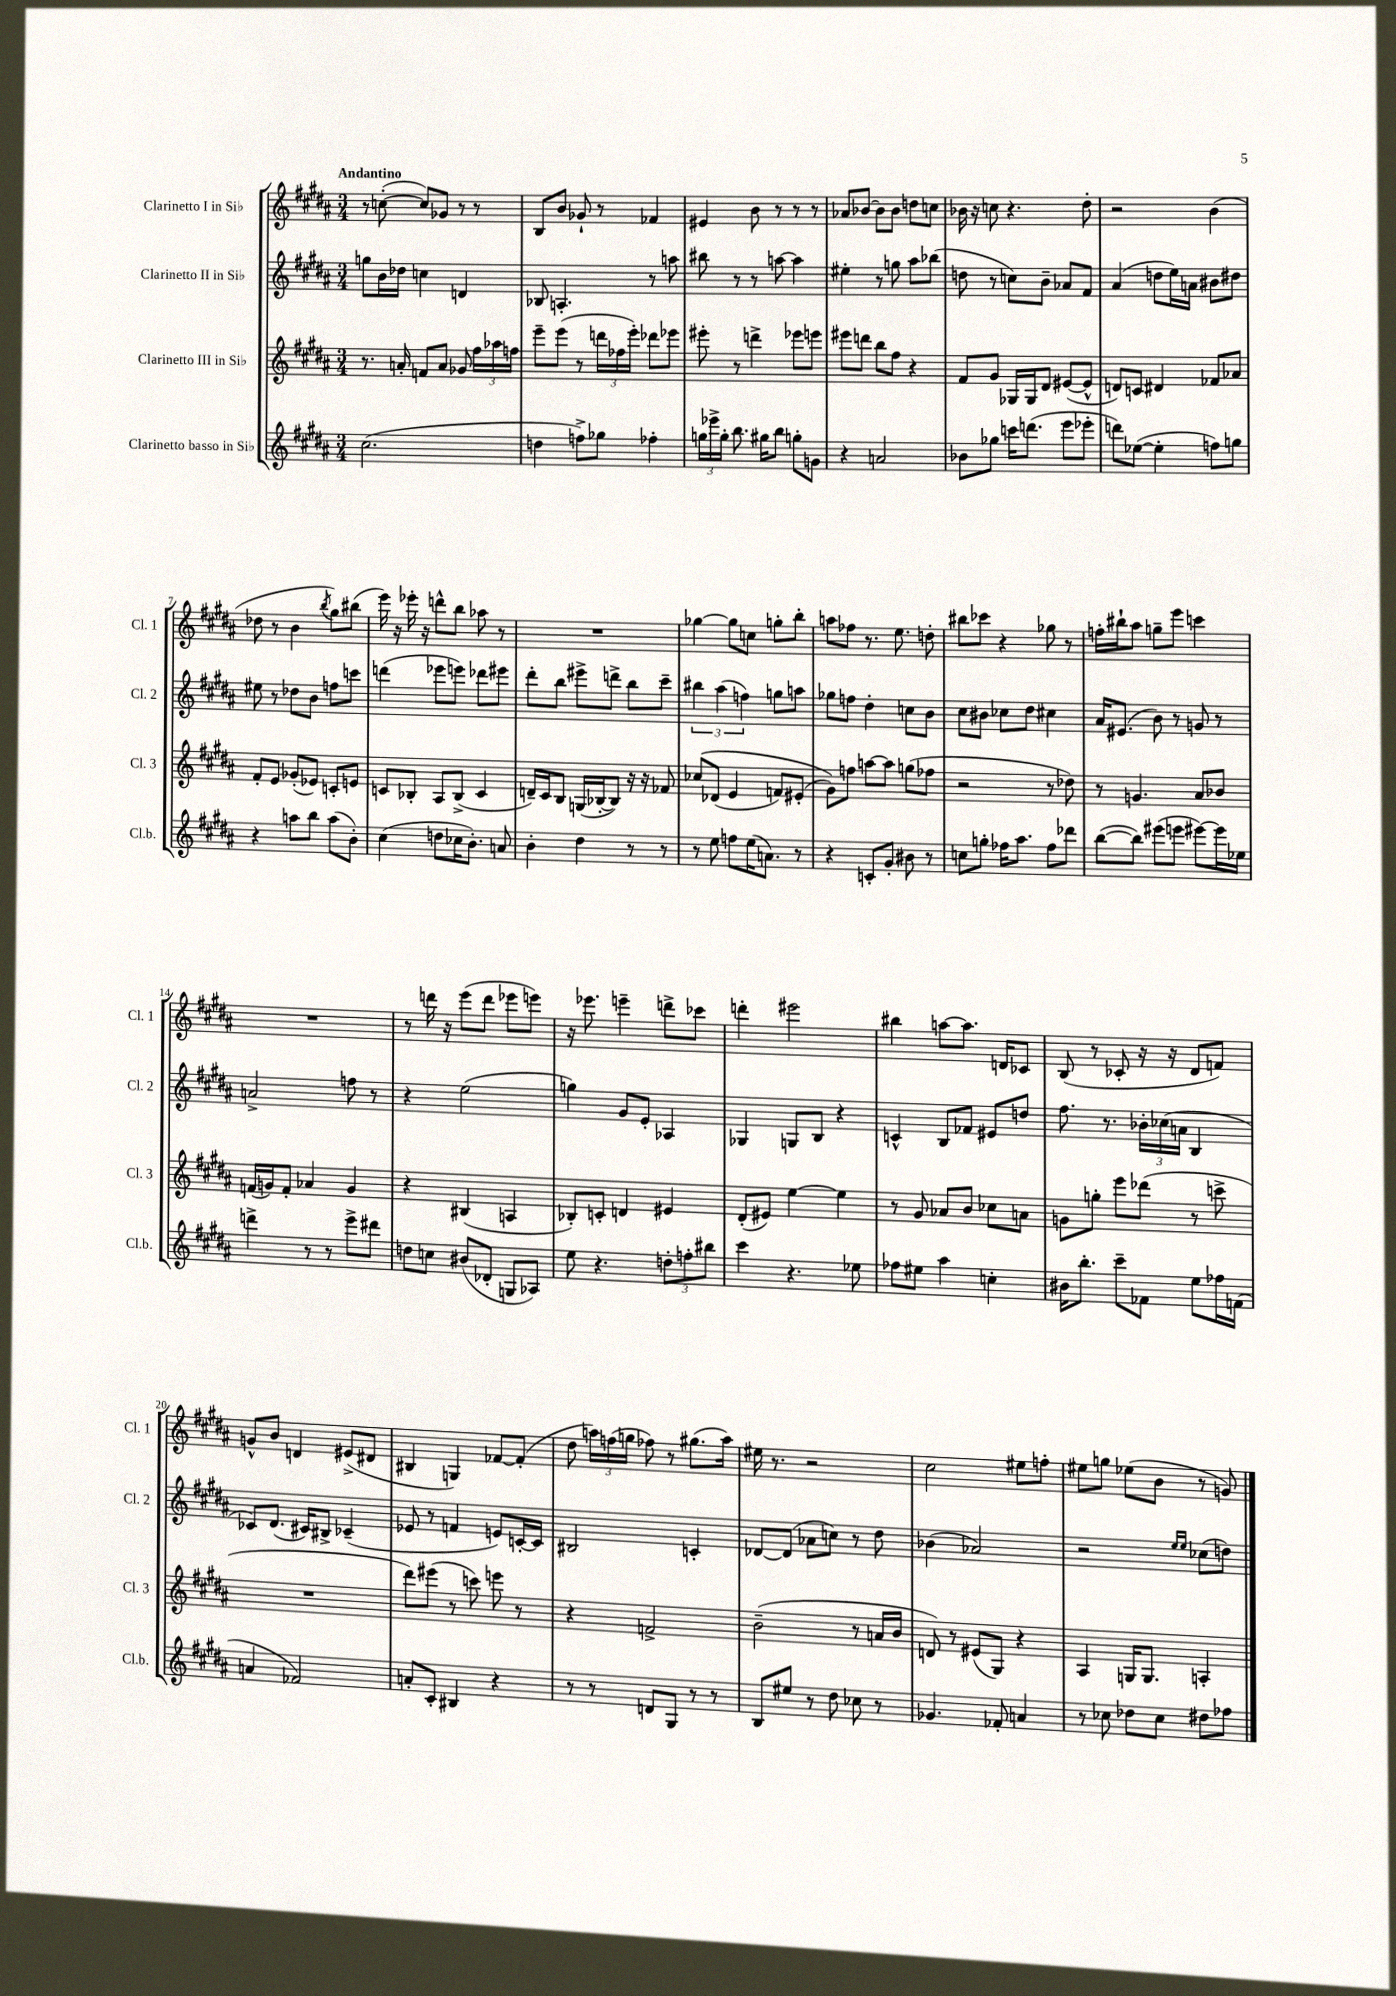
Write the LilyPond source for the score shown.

<<
\new StaffGroup <<
\new Staff = "s0" \with { instrumentName = "Clarinetto I in Sib" shortInstrumentName = "Cl. 1" } {
    \clef treble \key b \major \numericTimeSignature \time 3/4 \tempo "Andantino"
    \autoBeamOff r8 c''8~-.( c''8[) ges'8] r8 r8 |
    b8[ b'8] ges'8-! r8 fes'4 |
    eis'4 b'8 r8 r8 r8 |
    aes'8[ bes'8]~ bes'8[ bes'8] d''8[ c''8] |
    bes'16 r16 c''8 r4. dis''8-. |
    r2 b'4( |
    des''8 r8 b'4 \acciaccatura { b''8 } gis''8[) bis''8]( |
    e'''16) r16 ees'''16-. r16 d'''8[-^ b''8] aes''8 r8 |
    R2. |
    ges''4~ ges''8[ c''8] g''8[-. b''8]-. |
    a''8[ fes''8] r8. e''8. d''8-. |
    bis''8[ ces'''8] r4 ges''8 r8 |
    f''16[-. bis''16-! ais''8] g''8[-- e'''8] c'''4 |
    R2. |
    r8 d'''16 r16 e'''8[( d'''8] ees'''8[ e'''8]) |
    r16 ees'''8. e'''4-- d'''8[-> ces'''8] |
    d'''4-. eis'''2 |
    bis''4 a''8[~ a''8.] d'16[ ces'8] |
    b8( r8 ces'8-. r16 r16 dis'8[ f'8]) |
    g'8[-^ b'8] d'4 eis'8[->( dis'8] |
    bis4 g4) fes'8[~ fes'8]-.( |
    dis''8 \tuplet 3/2 { a''16[) f''16( g''16] } fes''8) r8 gis''8.[( a''16]) |
    eis''16 r8. r2 |
    cis''2 eis''8[ f''8]-. |
    eis''8[ g''8] ees''8[( b'8] r8 g'8) \bar "|." |
}
\new Staff = "s1" \with { instrumentName = "Clarinetto II in Sib" shortInstrumentName = "Cl. 2" } {
    \clef treble \key b \major \numericTimeSignature \time 3/4
    \autoBeamOff g''8[ b'16 des''16] c''4 d'4 |
    bes8 a4.-. r8 a''8 |
    bis''8 r8 r8 a''8~ a''4 |
    eis''4-. r8 g''8 ais''8[ bes''8]( |
    d''8 r8 c''8[) b'8]-- aes'8[ fis'8] |
    ais'4( d''8[ e''16) a'16] bis'8[ dis''8] |
    eis''8 r8 des''8[ b'8] f''8[ c'''8] |
    d'''4( ees'''8[ e'''8]) des'''8[ eis'''8] |
    dis'''8[-. b''8] eis'''8[-> d'''8]-> b''8[ cis'''8]-- |
    \tuplet 3/2 { bis''4 ais''4( f''4) } g''8[ a''8] |
    ges''8[ f''8] dis''4-. c''8[ b'8] |
    cis''8[ bis'8] ces''8[ dis''8] cis''4 |
    ais'16[ eis'8.]( b'8) r8 g'8 r8 |
    a'2-> f''8 r8 |
    r4 e''2( |
    g''4) gis'8[ e'8]-. aes4 |
    ges4 g8[ b8] r4 |
    c'4-^ b8[ fes'8] eis'8[ d''8] |
    fis''8. r8. \tuplet 3/2 { bes'16[-. ces''16( a'16] } b4 |
    ces'8[) dis'8.]( cis'16[) bis8]-> ces'4--( |
    ees'8 r8 f'4 e'8[) c'16~-. c'16] |
    bis2 c'4-. |
    des'8[~ des'8]( aes'8[ c''8]) r8 dis''8 |
    bes'4( aes'2) |
    r2 \grace { e''16[ e''16] } ces''8[( d''8]) \bar "|." |
}
\new Staff = "s2" \with { instrumentName = "Clarinetto III in Sib" shortInstrumentName = "Cl. 3" } {
    \clef treble \key b \major \numericTimeSignature \time 3/4
    \autoBeamOff r8. a'16-. f'8[ a'8] ges'8 \tuplet 3/2 { fis''16[ aes''16 f''16] } |
    e'''8[-- e'''8]( r8 \tuplet 3/2 { d'''16[ fes''16 e'''16]-.) } des'''8[ ees'''8] |
    eis'''8-. r8 d'''4-> ees'''8[ e'''8] |
    eis'''8[ d'''8] b''8[ fis''8] r4 |
    fis'8[ gis'8] ges16[ ges16 dis'8] eis'8[~( eis'8]-^ |
    d'8[) c'8] dis'4 fes'8[ aes'8] |
    fis'8[-. e'8] ges'8[-.( ees'8]) c'8[-. e'8] |
    c'8[ bes8]-. ais8[ bes8]->( c'4 |
    d'16[--) cis'16 b8] g16[( bes16~-. bes8]) r16 r16 fes'8 |
    ces''8[\( des'8]( e'4 f'8[) eis'8]-.( |
    gis'8[)\) f''8] a''8[~ a''8] g''8[( fes''8] |
    r2 r8 des''8) |
    r8 g'4. ais'8[ bes'8] |
    f'16[( g'16) f'8]-. aes'4 g'4 |
    r4 bis4( a4 |
    bes8[-.) c'8]-. d'4 eis'4 |
    dis'8[-.( eis'8]) e''4~ e''4 |
    r8 gis'8 aes'8[ b'8] ces''8[ a'8] |
    g'8[ g''8]-. e'''8[ des'''8]( r8 c'''8-> |
    R2. |
    dis'''8[) eis'''8]( r8 c'''8) e'''8 r8 |
    r4 f'2-> |
    b'2--( r8 a'16[ b'16] |
    d'8) r8 eis'8[( gis8]) r4 |
    ais4 g16[ g8.] a4-. \bar "|." |
}
\new Staff = "s3" \with { instrumentName = "Clarinetto basso in Sib" shortInstrumentName = "Cl.b." } {
    \clef treble \key b \major \numericTimeSignature \time 3/4
    \autoBeamOff cis''2.( |
    d''4 f''8[->) ges''8] fes''4-. |
    \tuplet 3/2 { g''16[ ees'''16-> g''16]-. } b''8. gis''16[ b''8] g''8[-. g'8] |
    r4 a'2 |
    bes'8[ ges''8] c'''16[ d'''8.]( e'''8[ ees'''8]-. |
    d'''8[) ees''8]~( ees''4-. f''8[) g''8] |
    r4 a''8[ b''8] a''8[( b'8]-.) |
    cis''4( d''8[ ces''16 b'8.]-.) a'8 |
    b'4-. dis''4 r8 r8 |
    r8 e''8 f''8[ e''16( a'8.]) r8 |
    r4 c'8[-. gis'8]-. bis'8 r8 |
    c''8[ g''8]-. fes''16[ ais''8.] fes''8[ des'''8] |
    b''8[~( b''8]) eis'''8[( e'''8] eis'''8[~) eis'''16 ees''16] |
    d'''4-> r8 r8 e'''8[-> dis'''8] |
    d''8[ c''8] bis'8[( des'8]-. g8[ aes8]) |
    e''8 r4. \tuplet 3/2 { d''8[-. f''8-. bis''8] } |
    cis'''4 r4. ees''8 |
    fes''8[ eis''8] ais''4 c''4-. |
    bis'16[ b''8.]-. cis'''8[-- fes'8] e''8[ fes''16 f'16]( |
    a'4 fes'2) |
    a'8[-. cis'8]-. bis4 r4 |
    r8 r8 d'8[ gis8] r8 r8 |
    b8[ eis''8] r8 dis''8 ces''8 r8 |
    ges'4. fes'8-. a'4 |
    r8 ces''8 des''8[ ces''8] dis''8[ fes''8] \bar "|." |
}
>>
>>
